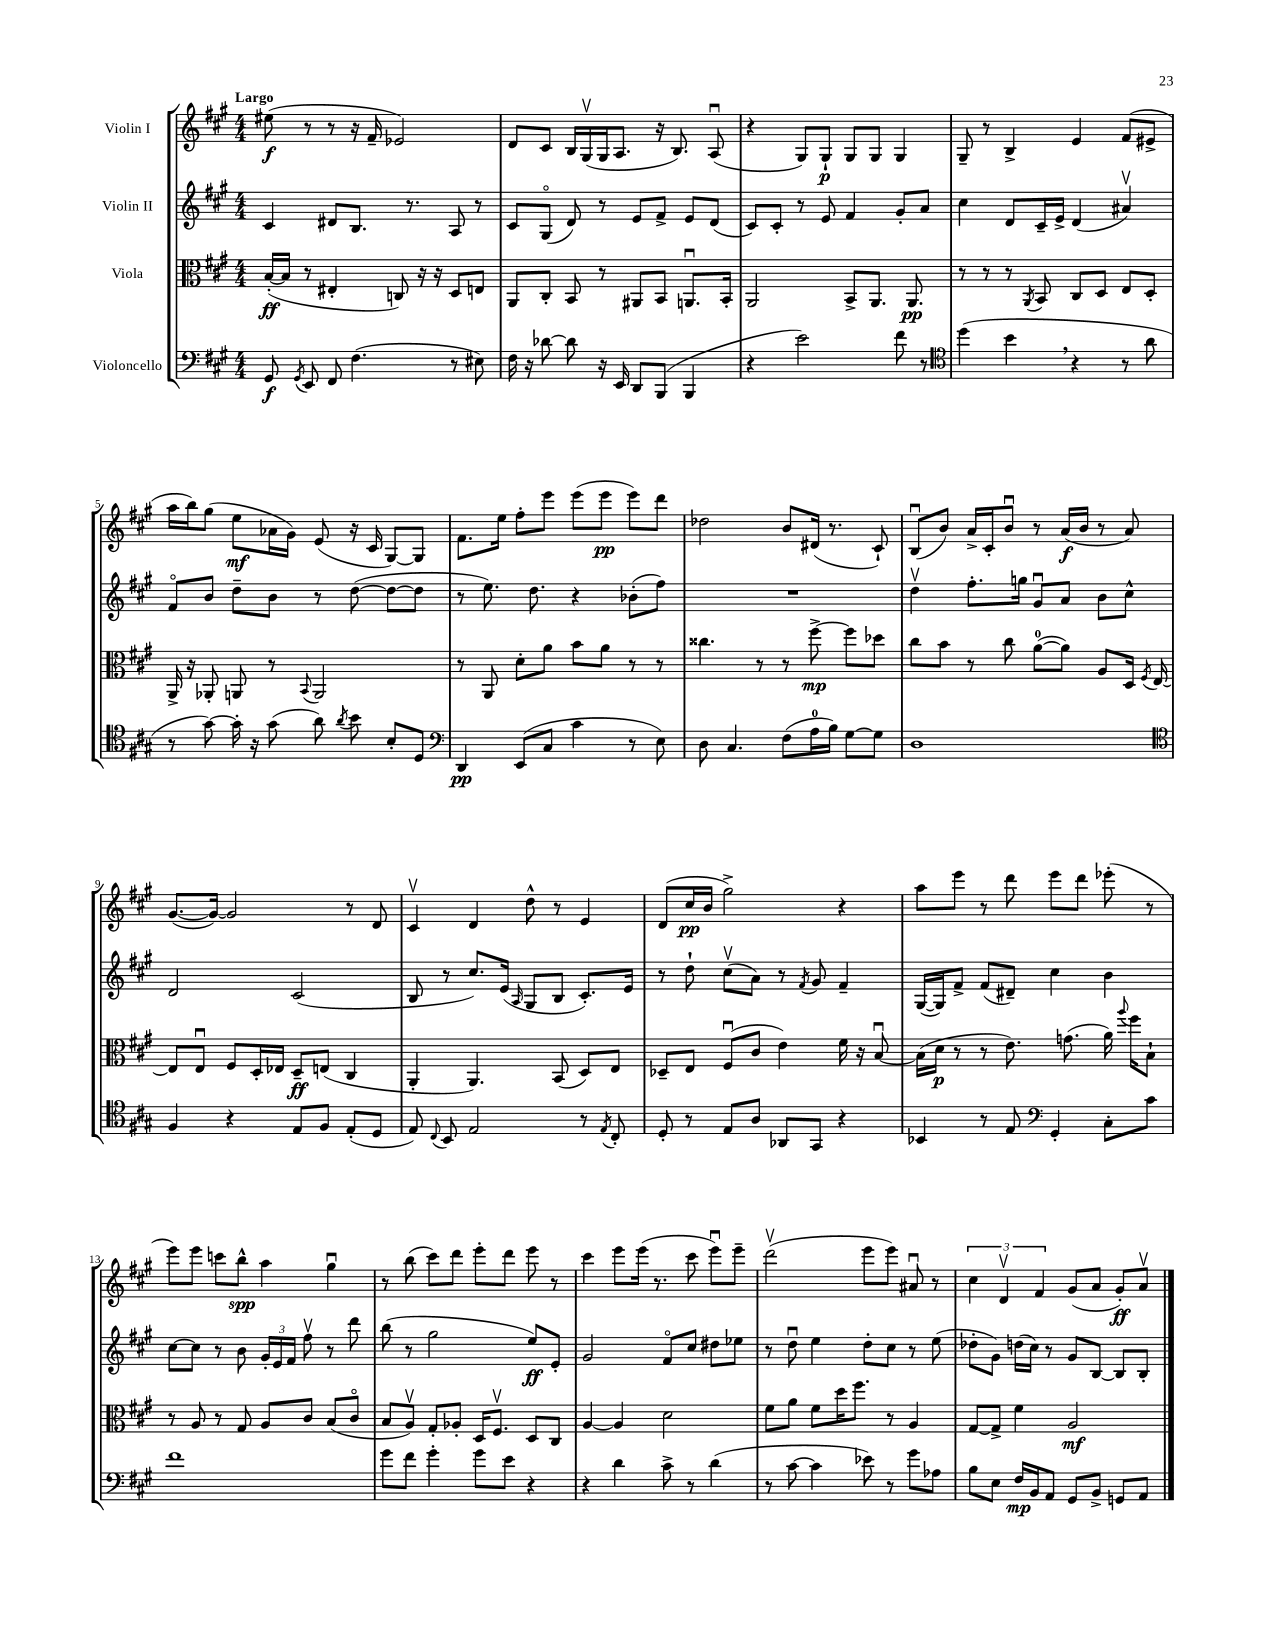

**kern	**kern	**kern	**kern
*staff4	*staff3	*staff2	*staff1
*clefF4	*clefC3	*clefG2	*clefG2
*k[f#c#g#]	*k[f#c#g#]	*k[f#c#g#]	*k[f#c#g#]
*M4/4	*M4/4	*M4/4	*M4/4
8GG#	([16B'	4c#	(8ee#
.	16B]	.	.
8qGG#	.	.	.
8EE	8r	.	8r
8FF#	4E#'	8d#	8r
(4.F#	.	8.B	16r
.	.	.	16f#~
.	8C)	.	2e-)
.	.	8.r	.
.	16r	.	.
.	16r	.	.
8r	8D	8A	.
8E#)	8E	8r	.
=	=	=	=
16F#	8AA	8c#	8d
16r	.	.	.
[8d-	8C#'	(8G#o	8c#
8d-]	8BB	8d)	16B
.	.	.	(16G#v
16r	8r	8r	16G#
16EE	.	.	8.A
8DD	8AA#	8e	.
(8BBB	8BB	8f#^	16r
.	.	.	8.B)
4BBB	8.AAu	8e	.
.	.	(8d	(8Au
.	16BB'	.	.
=	=	=	=
4r	2AA	8c#)	4r
.	.	8c#'	.
2e)	.	8r	8G#)
.	.	8e	8G#`
.	8BB^	4f#	8G#
.	8.AA	.	8G#
8f#	.	8g#'	4G#
.	8.AA	.	.
8r	.	8a	.
=	=	=	=
*clefC4	*	*	*
(4dd	8r	4cc#	8G#~
.	8r	.	8r
4b	8r	8d	4B^
.	8qAA	.	.
.	8BB	16c#~	.
.	.	16e^	.
4r	8C#	(4d	4e
.	8D	.	.
8r	8E	4a#v)	(8f#
8a	8D'	.	8e#^
=	=	=	=
8r	16AA^	8f#o	16aa
.	16r	.	16bb)
[8g#)	8AA-'	8b	(8gg#
16g#']	8AA	8dd~	8ee
16r	.	.	.
(8g#	8r	8b	16a-
.	.	.	16g#)
.	8qqBB	.	.
8a)	2AA	8r	(8e
8qa	.	.	.
8b	.	([8dd	16r
.	.	.	16c#
8B'	.	8dd_	[8G#)
8D	.	8dd]	8G#]
=	=	=	=
*clefF4	*	*	*
4DD	8r	8r	8.f#
.	8AA	8.ee)	.
.	.	.	16ee
(8EE	8d'	.	8ff#'
.	.	8.dd	.
8C#	8a	.	8eee
4c#	8b	4r	(8eee
.	8a	.	8eee
8r	8r	(8b-'	8eee)
8E)	8r	8ff#)	8ddd
=	=	=	=
8D	4.cc##	1r	2dd-
4.C#	.	.	.
.	8r	.	.
(8F#	8r	.	8b
16A	[8ff#^	.	(16d#
16B)	.	.	8.r
[8G#	8ff#]	.	.
8G#]	8dd-	.	8c#`)
=	=	=	=
1D	8cc#	4ddv	(8Bu
.	8b	.	8b)
.	8r	8.ff#'	16a^
.	.	.	16c#'
.	8cc#	.	8bu
.	.	16gg	.
.	([8a	8g#u	8r
.	8a])	8a	(16a
.	.	.	16b
.	8A	8b	8r
.	16D	8cc#^^	8a)
.	8qF#	.	.
.	[16E	.	.
=	=	=	=
*clefC4	*	*	*
4F#	8E]	2d	([8.g#
.	8Eu	.	.
.	.	.	16g#_)
4r	8F#	.	2g#]
.	16D'	.	.
.	16E-	.	.
8E	8D~	(2c#	.
8F#	(8E	.	.
(8E'	4C#	.	8r
8D	.	.	8d
=	=	=	=
8E)	4AA'	8B	4c#v
8qqC#	.	.	.
8BB	.	8r	.
2E	4.AA)	8.cc#)	4d
.	.	(16e	.
.	.	16qqA	.
.	.	8G#	8dd^^
.	(8BB	8B	8r
8r	8D)	8.c#')	4e
8qE	.	.	.
8C#'	8E	.	.
.	.	16e	.
=	=	=	=
8D'	8D-~	8r	(8d
8r	8E	8dd`	16cc#
.	.	.	16b
8E	(8F#u	(8cc#v	2gg#^)
8A	8c#	8a)	.
8AA-	4e)	8r	.
.	.	8qf#	.
8GG#	.	8g#	.
4r	16f#	4f#~	4r
.	16r	.	.
.	[8Bu	.	.
=	=	=	=
4BB-	(16B]	([16G#	8aa
.	16d	16G#])	.
.	8r	8f#^	8eee
8r	8r	(8f#	8r
8E	8.e)	8d#~)	8ddd
*clefF4	*	*	*
4GG#'	.	4cc#	8eee
.	(8.g	.	.
.	.	.	8ddd
8C#'	16a)	4b	(8eee-'
.	8qqaa	.	.
.	16ff#	.	.
8c#	8B`	.	8r
=	=	=	=
1f#	8r	[8cc#	8eee)
.	8A	8cc#]	8eee
.	8r	8r	8ccc
.	8G#	8b	8bb^^
.	8A	24g#'	4aa
.	.	24e	.
.	.	24f#	.
.	8c#	8ff#v	.
.	(8B	8r	4gg#u
.	8c#o	8ddd	.
=	=	=	=
8g#	8B	(8bb	8r
8f#	8Av)	8r	(8bb
4g#'	8G#'	2gg#	8ccc#)
.	8A-'	.	8ddd
8g#	16D	.	8eee'
.	8.F#v	.	.
8e	.	.	8ddd
4r	8D	8ee)	8eee
.	8C#	8e'	8r
=	=	=	=
4r	[4A	2g#	4ccc#
4d	4A]	.	8eee
.	.	.	(16eee
.	.	.	8.r
8c#^	2d	8f#o	.
8r	.	8cc#	8ccc#
(4d	.	8dd#	8eeeu)
.	.	8ee-	8eee~
=	=	=	=
8r	8f#	8r	(2dddv
[8c#	8a	8ddu	.
4c#]	8f#	4ee	.
.	16dd	.	.
.	8.ff#	.	.
8e-)	.	8dd'	8eee
8r	8r	8cc#	8eee)
8g#	4A	8r	8a#u
8A-	.	(8ee	8r
=	=	=	=
8B	[8G#	8dd-'	6cc#
8E	8G#^]	8g#)	.
.	.	.	6dv
16F#	4f#	(16dd	.
16BB	.	16cc#)	.
.	.	.	6f#
8AA	.	8r	.
8GG#	2A	8g#	(8g#
8BB^	.	[8B	8a
8GG	.	8B]	8g#')
8AA	.	8B'	8av
==	==	==	==
*-	*-	*-	*-
